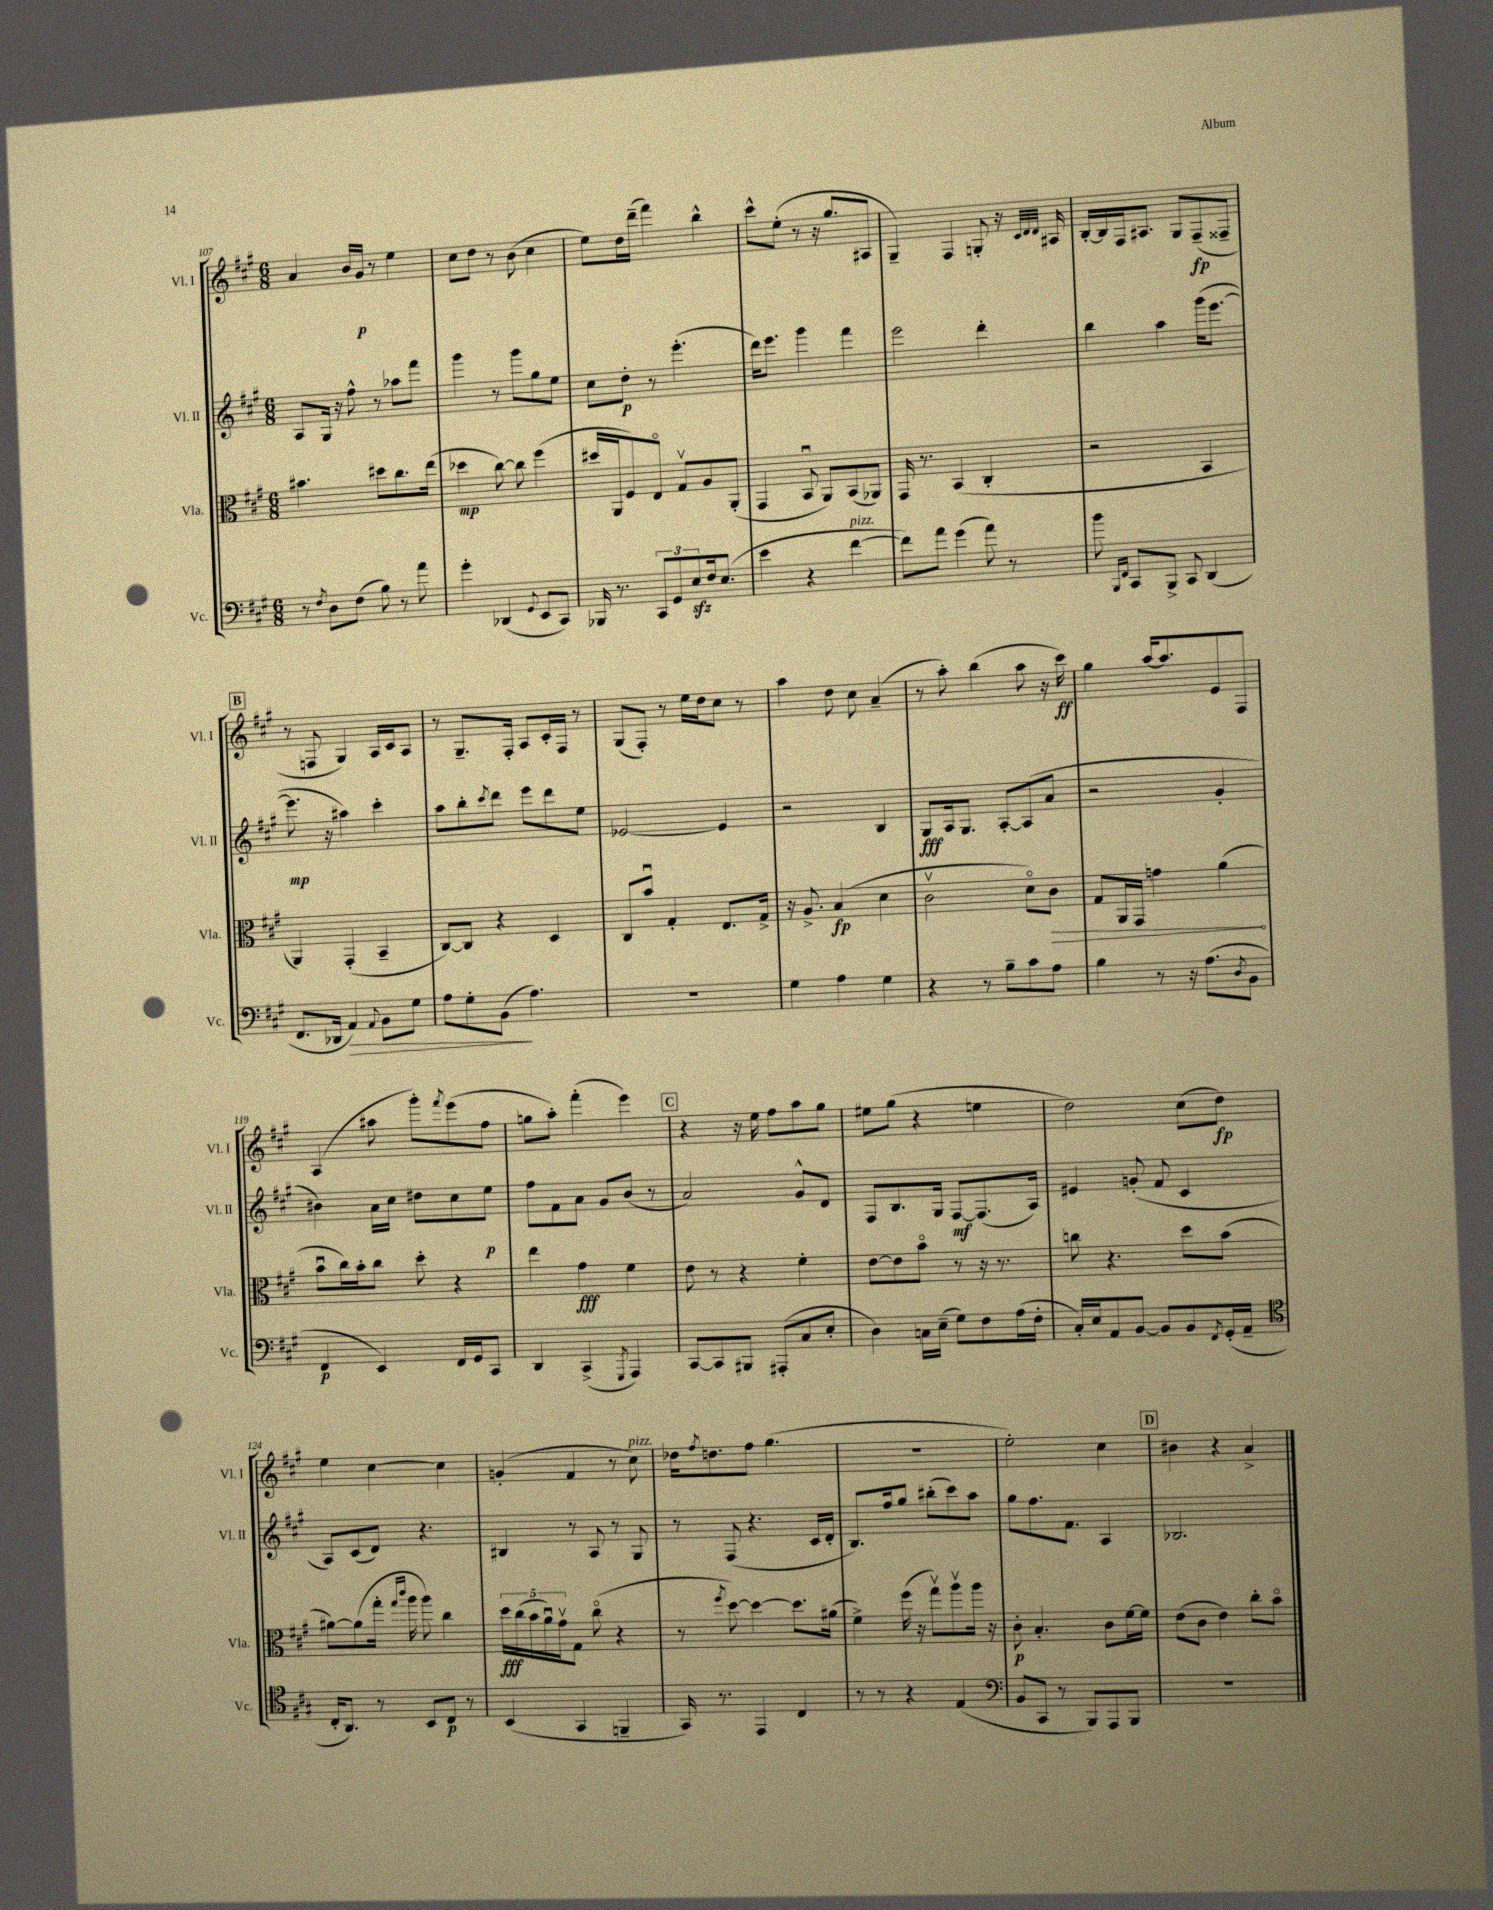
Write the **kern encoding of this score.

**kern	**dynam	**kern	**dynam	**kern	**dynam	**kern	**dynam
*part4	*part4	*part3	*part3	*part2	*part2	*part1	*part1
*staff4	*staff4	*staff3	*staff3	*staff2	*staff2	*staff1	*staff1
*I"Vc.	*	*I"Vla.	*	*I"Vl. II	*	*I"Vl. I	*
*I'Vc.	*	*I'Vla.	*	*I'Vl. II	*	*I'Vl. I	*
*clefF4	*	*clefC3	*	*clefG2	*	*clefG2	*
*k[f#c#g#]	*	*k[f#c#g#]	*	*k[f#c#g#]	*	*k[f#c#g#]	*
*M6/8	*	*M6/8	*	*M6/8	*	*M6/8	*
=107	=107	=107	=107	=107	=107	=107	=107
8r	.	4.b#X\	.	8A/L	.	4a/	.
8qF#/	.	.	.	.	.	.	.
8D\L	.	.	.	16G#/Jk	.	.	.
.	.	.	.	16r	.	.	.
(8F#\J	.	.	.	8ff#^^\	.	16b/LL	.
.	.	.	.	.	.	16g#/JJ	p
8B\)	.	8dd#X\L	.	8r	.	8r	.
8r	.	8.cc#\	.	8aa-X\L	.	4ee\	.
8a\	.	.	.	8fff#\J	.	.	.
.	.	(16ee\Jk	.	.	.	.	.
=108	=108	=108	=108	=108	=108	=108	=108
4g#'\	.	4dd-X\	mp	4ggg#\	.	8cc#\L	.
.	.	.	.	.	.	8dd\J	.
(4DD-X/	.	[8cc#\)	.	8r	.	8r	.
.	.	8cc#\]	.	8ggg#\L	.	(8b\	.
8qqGG#/	.	.	.	.	.	.	.
8EE/L	.	(4ff#\	.	8gg#\	.	4cc#\	.
8CC#/J)	.	.	.	8ee\J	.	.	.
=109	=109	=109	=109	=109	=109	=109	=109
16BBB-X/	.	16dd#X/LL	.	8cc#\L	.	8ee\L)	.
8.r	.	16AA/J	.	.	.	.	.
.	.	8F#/)	.	8dd'\J	p	16dd\L	.
.	.	.	.	.	.	(16ddd~\JJ	.
12CC#/L	.	8E/J	.	8r	.	4fff#\)	.
12GG#/	.	.	.	.	.	.	.
.	.	8G#v/L	.	(4.eee'\	.	.	.
12Ezz/	.	.	.	.	.	.	.
16F#/k	.	8A/	.	.	.	4bb^^\	.
(8.E/J	.	.	.	.	.	.	.
.	.	(8AA'/J	.	.	.	.	.
=110	=110	=110	=110	=110	=110	=110	=110
4e\	.	4GG#/	.	16ddd\KL)	.	8ccc#^^\L	.
.	.	.	.	8.eee\J	.	.	.
.	.	.	.	.	.	(8ee'\J	.
4r	.	8BBu/	.	4ggg#\	.	8r	.
.	.	8AA/L)	.	.	.	16r	.
.	.	.	.	.	.	8.gg#/L	.
!LO:TX:a:i:t=pizz.	!	!	!	!	!	!	!
[4f#\	.	(8BB/	.	4fff#\	.	.	.
.	.	8AA-X/J)	.	.	.	8A#X/J	.
=111	=111	=111	=111	=111	=111	=111	=111
8f#\L])	.	16GG#/	.	2eee\	.	4G#~/)	.
.	.	8.r	.	.	.	.	.
8a\J	.	.	.	.	.	.	.
(4g#\	.	(4BB/	.	.	.	4F#/	.
8a\)	.	4C#'/	.	4ddd'\	.	8Gn'/	.
8r	.	.	.	.	.	16r	.
.	.	.	.	.	.	32qqc#/LLL	.
.	.	.	.	.	.	32qqd/	.
.	.	.	.	.	.	32qqd/JJJ	.
.	.	.	.	.	.	16A#X/	.
=112	=112	=112	=112	=112	=112	=112	=112
8b\	.	2r	.	4bb\	.	[16B'/LL	.
.	.	.	.	.	.	16B/]	.
16qqBBB/LL	.	.	.	.	.	.	.
16qqFF#/JJ	.	.	.	.	.	.	.
8CC#/L	.	.	.	.	.	16F#/J	.
.	.	.	.	.	.	8.A#X/J	.
8BBB^/J	.	.	.	4aa\	.	.	.
8CC#/	.	.	.	.	.	8G#/L	.
(4DD/	.	4BB/	.	(16ggg#\KL	.	(8F#~/	fp
.	.	.	.	[8.eee\J	.	.	.
.	.	.	.	.	.	8F##X~/J	.
!!LO:LB:g=z
!!LO:REH:place=s1:t=B
=113	=113	=113	=113	=113	=113	=113	=113
8.FF#/L	.	4AA/)	.	8.eee\]	mp	8r	.
.	.	.	.	.	.	8Fn/	.
16DD-X/Jk	.	.	.	16r	.	.	.
!	!LO:HP:b	!	!	!	!	!	!
4AA/)	>	(4GG#'/	.	4aa#X\)	.	4G#/)	.
8qqAA/	.	.	.	.	.	.	.
8BB\L	.	4BB~/	.	4ccc#'\	.	16A/LL	.
.	.	.	.	.	.	16c#/J	.
8G#\J	.	.	.	.	.	8A/J	.
=114	=114	=114	=114	=114	=114	=114	=114
8A\L	.	[8C#/L)	.	8aa\L	.	8r	.
8G#'\	.	8C#/J]	.	8bb'\	.	8.G#~/L	.
.	.	.	.	8qccc#/	.	.	.
(8BB\J	.	4r	.	8ddd\J	.	.	.
.	.	.	.	.	.	16F#'/Jk	.
4.A\)	]	.	.	8eee\L	.	8A/L	.
.	.	4D/	.	8ddd\	.	16c#'/L	.
.	.	.	.	.	.	16F#/JJ	.
.	.	.	.	8ee\J	.	8r	.
=115	=115	=115	=115	=115	=115	=115	=115
2.r	.	8C#/L	.	[2e-X/	.	(8G#/L	.
.	.	8bu/J	.	.	.	8F#'/J)	.
.	.	4G#'/	.	.	.	8r	.
.	.	.	.	.	.	16ee\LL	.
.	.	.	.	.	.	16dd\J	.
.	.	8.E/L	.	4e-/]	.	8cc#\J	.
.	.	.	.	.	.	8r	.
.	.	16G#^/Jk	.	.	.	.	.
=116	=116	=116	=116	=116	=116	=116	=116
4G#\	.	16r	.	2r	.	4aa\	.
.	.	8.A^/	.	.	.	.	.
4A\	.	(4B/	fp	.	.	8dd\	.
.	.	.	.	.	.	8cc#\	.
4G#\	.	4d\	.	4B/	.	(4a~/	.
=117	=117	=117	=117	=117	=117	=117	=117
4r	.	2c#v\	.	8G#/L	fff	8r	.
.	.	.	.	16A/k	.	8aa'\)	.
.	.	.	.	8.G#/J	.	.	.
8r	.	.	.	.	.	(4bb\	.
8B~\L	.	.	.	[8A'/L	.	.	.
8c#\	.	8d\L)	.	(8A/]	.	8aa\	.
!	!	!	!LO:HP:b	!	!	!	!
8A\J	.	8c#\J	>	8a/J	.	16r	.
.	.	.	.	.	.	16ccc#\)	ff
=118	=118	=118	=118	=118	=118	=118	=118
4B\	.	8G#/L	.	2r	.	4gg#\	.
.	.	16AA/L	.	.	.	.	.
.	.	16GG#/JJ	.	.	.	.	.
8r	.	4gn\	.	.	.	[16aa/KL	.
.	.	.	.	.	.	8.aa/]	.
16r	.	.	.	.	.	.	.
(8.A\L	.	.	.	.	.	.	.
.	.	(4a\	.	4g#'/	.	8e/	.
8qD/	.	.	.	.	.	.	.
8BB\J	.	.	.	.	.	8F#/J	.
.	.	.	]	.	.	.	.
!!LO:LB:g=z
=119	=119	=119	=119	=119	=119	=119	=119
4FF#/	p	8bu\L	.	4b#X\)	.	(4A/	.
.	.	16cc#\L)	.	.	.	.	.
.	.	16b'\J	.	.	.	.	.
4EE/)	.	8cc#\J	.	16a\LL	.	8aa#X\	.
.	.	.	.	16cc#\JJ	.	.	.
.	.	8dd'\	.	8dd#X\L	.	8ggg#'\L)	.
.	.	.	.	.	.	8qfff#/	.
16FF#/LL	.	4r	.	8cc#\	.	(8eee\	.
16GG#/J	.	.	.	.	.	.	.
8CC#/J	.	.	.	8ee\J	p	8ff#\J	.
=120	=120	=120	=120	=120	=120	=120	=120
4DD/	.	4ee\	.	8ff#\L	.	8ggn\L	.
.	.	.	.	8f#\	.	8aa'\J)	.
(4CC#^/	.	4g#\	fff	8a\J	.	(4fff#'\	.
.	.	.	.	8g#/L	.	.	.
8qGGG#/	.	.	.	.	.	.	.
4AAA/)	.	4f#\	.	(8b/J	.	4eee\)	.
.	.	.	.	8r	.	.	.
!!LO:REH:place=s1:t=C
=121	=121	=121	=121	=121	=121	=121	=121
[8CC#/L	.	8e\	.	2a/)	.	4r	.
8CC#/]	.	8r	.	.	.	.	.
8BBB#X/J	.	4r	.	.	.	16r	.
.	.	.	.	.	.	16ee\	.
(8AAA#X'/L	.	.	.	.	.	8ff#\L	.
8C#/	.	4f#'\	.	8g#^^/L	.	8aa\	.
8E'/J	.	.	.	8d/J	.	8gg#\J	.
=122	=122	=122	=122	=122	=122	=122	=122
4D\)	.	[8e\L	.	8F#/L	.	8ee#X\L	.
.	.	8e\]	.	8.B/	.	(8gg#\J	.
16Cn\LL	.	8b\J	.	.	.	4r	.
(16E~\JJ	.	.	.	16G#/Jk	.	.	.
8G#\L)	.	8r	.	[8F#/L	mf	.	.
8F#\	.	16r	.	(8.F#/]	.	4een\	.
.	.	8.r	.	.	.	.	.
(16A\L	.	.	.	.	.	.	.
16F#'\JJ	.	.	.	16A/Jk)	.	.	.
=123	=123	=123	=123	=123	=123	=123	=123
16C#'/LL)	.	8ccn\	.	4e#X/	.	2dd\)	.
16E/J	.	.	.	.	.	.	.
8AA/	.	4.r	.	.	.	.	.
[8BB/J	.	.	.	(8gn'/	.	.	.
8BB/L]	.	.	.	8f#/	.	.	.
8BB/	.	8dd\L	.	4c#/	.	(8cc#\L	.
8qFF#/	.	.	.	.	.	.	.
(16GG#'/L	.	(8b\J	.	.	.	8dd\J)	fp
16AA~/JJ	.	.	.	.	.	.	.
!!LO:LB:g=z
=124	=124	=124	=124	=124	=124	=124	=124
*clefC4	*	*	*	*	*	*	*
16C#'/KL	.	[8a#X\L)	.	8A/L)	.	4ee\	.
8.AA/J)	.	.	.	.	.	.	.
.	.	(8a#\]	.	(8c#/	.	.	.
8r	.	16gg#'\Jk	.	8d/J)	.	[4cc#\	.
.	.	16qqgg#/LL	.	.	.	.	.
.	.	16qqccc#/JJ	.	.	.	.	.
.	.	16aa\	.	.	.	.	.
8BB/L	.	8aa\)	.	4.r	.	.	.
8C#/J	p	4cc#\	.	.	.	4cc#\]	.
8r	.	.	.	.	.	.	.
=125	=125	=125	=125	=125	=125	=125	=125
(4BB/	.	20dd\LL	fff	4B#X/	.	(4gn'/	.
.	.	(20cc#\	.	.	.	.	.
.	.	20b\	.	.	.	.	.
.	.	20au\)	.	.	.	.	.
.	.	20g#v\J	.	.	.	.	.
4GG#/	.	8G#\J	.	8r	.	4f#/	.
.	.	(8cc#\	.	8A/	.	.	.
4FFn~/	.	4r	.	8r	.	8r	.
!	!	!	!	!	!	!LO:TX:a:i:t=pizz.	!
.	.	.	.	8G#/	.	8cc#\)	.
=126	=126	=126	=126	=126	=126	=126	=126
16GG#/)	.	8r	.	8r	.	16dd-X\KL	.
.	.	.	.	.	.	8qff#/	.
8.r	.	.	.	.	.	8.ddn\	.
.	.	8qff#/	.	.	.	.	.
.	.	[8dd\)	.	(8F#/	.	.	.
4EE/	.	4dd\_	.	4.r	.	8ff#\J	.
.	.	.	.	.	.	(4.gg#\	.
4C#/	.	8.dd\L]	.	.	.	.	.
.	.	.	.	16c#/LL	.	.	.
.	.	(16a#X\Jk	.	16d'/JJ	.	.	.
=127	=127	=127	=127	=127	=127	=127	=127
8r	.	4f#^\)	.	8.B/L)	.	2.r	.
8r	.	.	.	.	.	.	.
.	.	.	.	16ff#/k	.	.	.
4r	.	(16ff#\	.	8gg#/J	.	.	.
.	.	16r	.	.	.	.	.
.	.	8gg#v\L)	.	(8bb#X'\L	.	.	.
(4E/	.	8aav\	.	8ccc#\)	.	.	.
.	.	16aa\Jk	.	8aa\J	.	.	.
.	.	16r	.	.	.	.	.
=128	=128	=128	=128	=128	=128	=128	=128
*clefF4	*	*	*	*	*	*	*
8BB/L	.	8c#'\	p	8gg#\L	.	2ee'\)	.
8CC#/J	.	4.B'/	.	8.ff#\	.	.	.
8r	.	.	.	.	.	.	.
.	.	.	.	8.f#\J	.	.	.
8BBB/L)	.	.	.	.	.	.	.
8AAA/	.	8c#\L	.	4A/	.	4cc#\	.
8BBB/J	.	[16f#\L	.	.	.	.	.
.	.	16f#\JJ]	.	.	.	.	.
!!LO:REH:place=s1:t=D
=129	=129	=129	=129	=129	=129	=129	=129
2.r	.	(8e\L	.	2.B-X/	.	4b#X\	.
.	.	8c#\J	.	.	.	.	.
.	.	4e\)	.	.	.	4r	.
.	.	8cc#'\L	.	.	.	4a^/	.
.	.	8b\J	.	.	.	.	.
==	==	==	==	==	==	==	==
*-	*-	*-	*-	*-	*-	*-	*-
